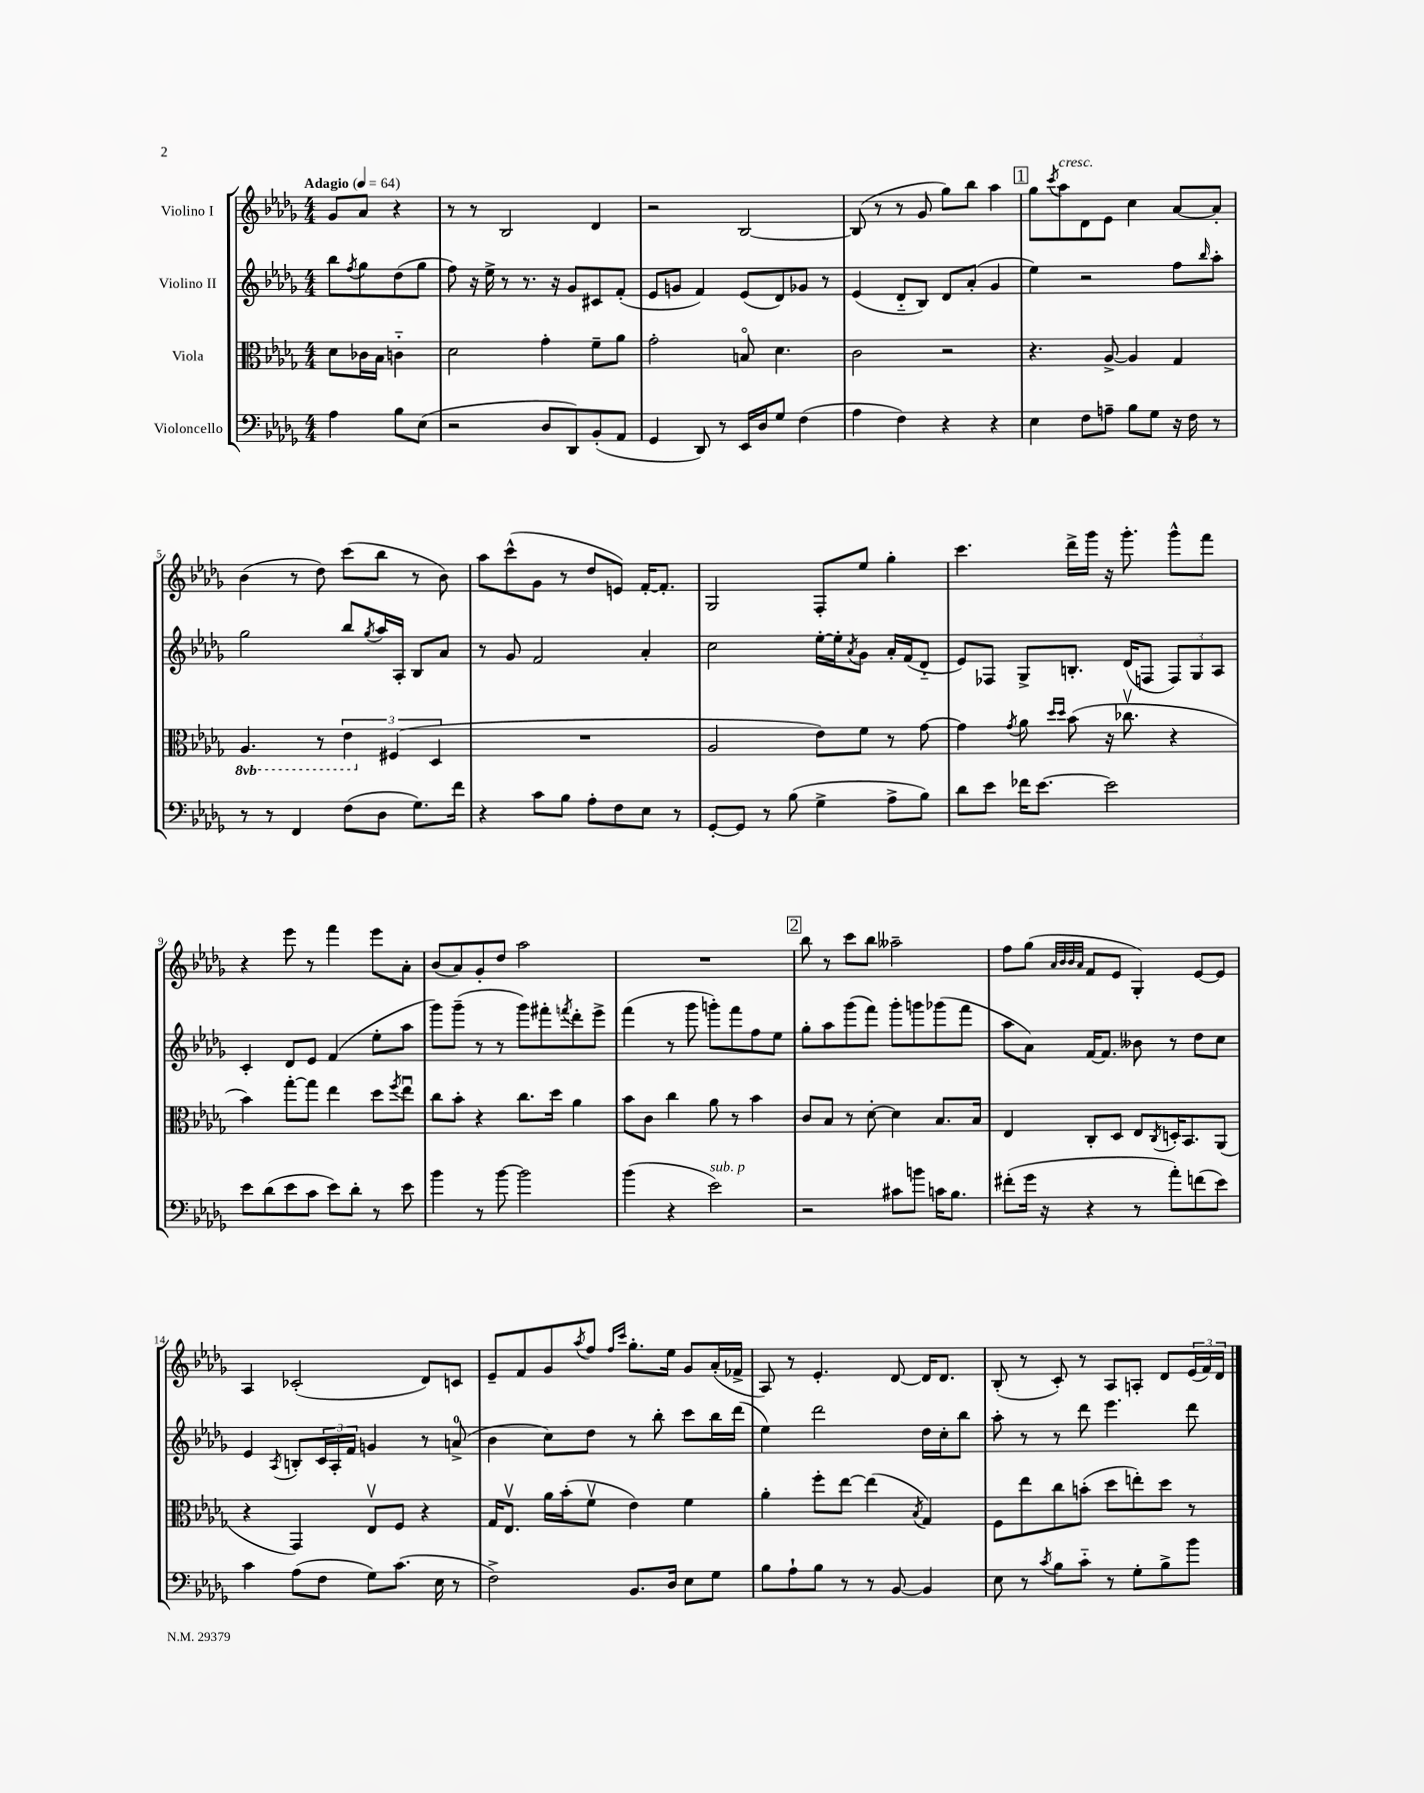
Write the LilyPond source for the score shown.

<<
\new StaffGroup <<
\new Staff = "s0" \with { instrumentName = "Violino I" } {
    \clef treble \key des \major \numericTimeSignature \time 4/4 \partial 2 \tempo "Adagio" 4 = 64
    ges'8 aes'8 r4 |
    r8 r8 bes2 des'4 |
    r2 bes2~ |
    bes8( r8 r8 ges'8 ges''8) bes''8 aes''4 |
    \mark \markup { \box "1" } ges''8 \acciaccatura { c'''8 } aes''8^\markup { \italic "cresc." } des'8 ees'8 c''4 aes'8~ aes'8-. |
    bes'4( r8 des''8) c'''8( bes''8 r8 bes'8) |
    aes''8 c'''8-^( ges'8 r8 des''8 e'8) f'16~-. f'8.-. |
    ges2 f8-. ees''8 ges''4-. |
    c'''4. des'''16-> ges'''16 r16 ges'''8.-. ges'''8-^ f'''8 |
    r4 ees'''8 r8 f'''4 ees'''8 aes'8-. |
    bes'8( aes'8) ges'8-. des''8 aes''2 |
    R1 |
    \mark \markup { \box "2" } bes''8 r8 c'''8 bes''8 aeses''2-- |
    f''8 ges''8( \grace { aes'32 bes'32 bes'32 aes'32 } f'8 ees'8 ges4-.) ees'8~ ees'8 |
    aes4 ces'2-.( des'8) c'8 |
    ees'8-- f'8 ges'8 \acciaccatura { aes''8 } f''8 \grace { f''16 c'''16 } ges''8.-. ees''16 ges'8 aes'16-.( fes'16-> |
    aes8) r8 ees'4.-. des'8~ des'16 des'8. |
    bes8-.( r8 c'8-.) r8 aes8 a8-. des'8 \tuplet 3/2 { ees'16( f'16) des'16 } \bar "|." |
}
\new Staff = "s1" \with { instrumentName = "Violino II" } {
    \clef treble \key des \major \numericTimeSignature \time 4/4 \partial 2
    bes''8 \acciaccatura { f''8 } ges''8 des''8( ges''8 |
    f''8) r16 ees''16-> r8 r8. r16 ges'8 cis'8 f'8-.( |
    ees'8 g'8 f'4) ees'8( des'8) ges'8 r8 |
    ees'4( des'8-_ bes8) des'8 aes'8-.( ges'4 |
    \mark \markup { \box "1" } ees''4) r2 f''8 \grace { bes''16 } aes''8-. |
    ges''2 bes''8 \acciaccatura { ges''8 } aes''16 aes16-. bes8 aes'8 |
    r8 ges'8 f'2 aes'4-. |
    c''2 ees''16~-. ees''16-. \acciaccatura { aes'8 } ges'8 aes'16-. f'16( des'8-_ |
    ees'8) fes8 ges8-> b8.-. des'16( f8 \tuplet 3/2 { f8) ges8 aes8 } |
    c'4-. des'8 ees'8 f'4( ees''8-. aes''8 |
    ges'''8) ges'''8--( r8 r8 ges'''8) fis'''8-. \acciaccatura { f'''8 } des'''8-. ees'''8-> |
    f'''4( r8 ges'''8 g'''8-.) f'''8 f''8 ees''8 |
    \mark \markup { \box "2" } ges''8-. aes''8 ges'''8( f'''8) ges'''8-. g'''8 ges'''8( f'''8 |
    aes''8 aes'8) f'16~ f'8. beses'8 r8 des''8 c''8 |
    ees'4 \acciaccatura { aes8 } b8-. \tuplet 3/2 { c'16 aes16-. f'16 } g'4 r8 a'8-0->( |
    bes'4 c''8) des''8 r8 bes''8-. c'''8 bes''16 des'''16( |
    ees''4) des'''2 des''16 c''16-. bes''8 |
    aes''8-. r8 r8 des'''8 ees'''4. des'''8 \bar "|." |
}
\new Staff = "s2" \with { instrumentName = "Viola" } {
    \clef alto \key des \major \numericTimeSignature \time 4/4 \set Staff.ottavationMarkups = #ottavation-simple-ordinals \partial 2
    des'8 ces'16 bes16 c'4-_ |
    des'2 ges'4-. f'8-- aes'8 |
    ges'2-. b8\flageolet des'4. |
    c'2 r2 |
    \mark \markup { \box "1" } r4. aes8~-> aes4 ges4 |
    \ottava #-1 aes,4. r8 \tuplet 3/2 { ees4 \ottava #0 fis4( des4 } |
    R1 |
    aes2 ees'8) f'8 r8 ges'8~ |
    ges'4 \acciaccatura { ges'8 } aes'8 \grace { des''16 des''16 } bes'8( r16 ces''8.\upbow r4 |
    bes'4) ges''8~-. ges''8 ees''4 des''8 \acciaccatura { f''8 } ees''8\downbow |
    c''8 bes'8-. r4 c''8. des''16 aes'4 |
    bes'8 c'8 c''4 aes'8 r8 bes'4 |
    \mark \markup { \box "2" } c'8 bes8 r8 des'8~-. des'4 bes8. bes16 |
    ees4 c8-. des8 ees8 \acciaccatura { c8 } d16-. bes,8. aes,8( |
    r4 ges,4) ees8\upbow f8 r4 |
    ges16 ees8.\upbow aes'16 bes'16-.( f'8\upbow ees'4) f'4 |
    aes'4-. f''8-. ees''8~ ees''4( \acciaccatura { bes8 } ges4) |
    f8 ees''8 c''8 b'8-.( des''8 e''8-.) des''8 r8 \bar "|." |
}
\new Staff = "s3" \with { instrumentName = "Violoncello" } {
    \clef bass \key des \major \numericTimeSignature \time 4/4 \partial 2
    aes4 bes8 ees8( |
    r2 des8 des,8) bes,8-.( aes,8 |
    ges,4 des,8) r8 ees,16 des16 ges8 f4( |
    aes4 f4) r4 r4 |
    \mark \markup { \box "1" } ees4 f8 a8-- bes8 ges8 r16 f16 r8 |
    r8 r8 f,4 f8( des8 ges8.) f'16 |
    r4 c'8 bes8 aes8-. f8 ees8 r8 |
    ges,8~-. ges,8 r8 bes8( ges4-> aes8-> bes8) |
    des'8 ees'8 fes'16 ees'8.~ ees'2 |
    ees'8 des'8( ees'8 c'8 ees'8) des'8-. r8 ees'8 |
    bes'4 r8 bes'8~ bes'2 |
    bes'4( r4 ees'2^\markup { \italic "sub. p" }) |
    \mark \markup { \box "2" } r2 cis'8 b'8 c'16 bes8. |
    fis'8-.( ges'16 r16 r4 r8 aes'8-.) f'8( ees'8) |
    c'4 aes8( f8 ges8) c'8.( ees16 r8 |
    f2->) bes,8. des16 ees8 ges8 |
    bes8 aes8-! bes8 r8 r8 bes,8~ bes,4 |
    ees8 r8 \acciaccatura { c'8 } bes8 c'8-_ r8 ges8-. bes8-> bes'8 \bar "|." |
}
>>
>>
